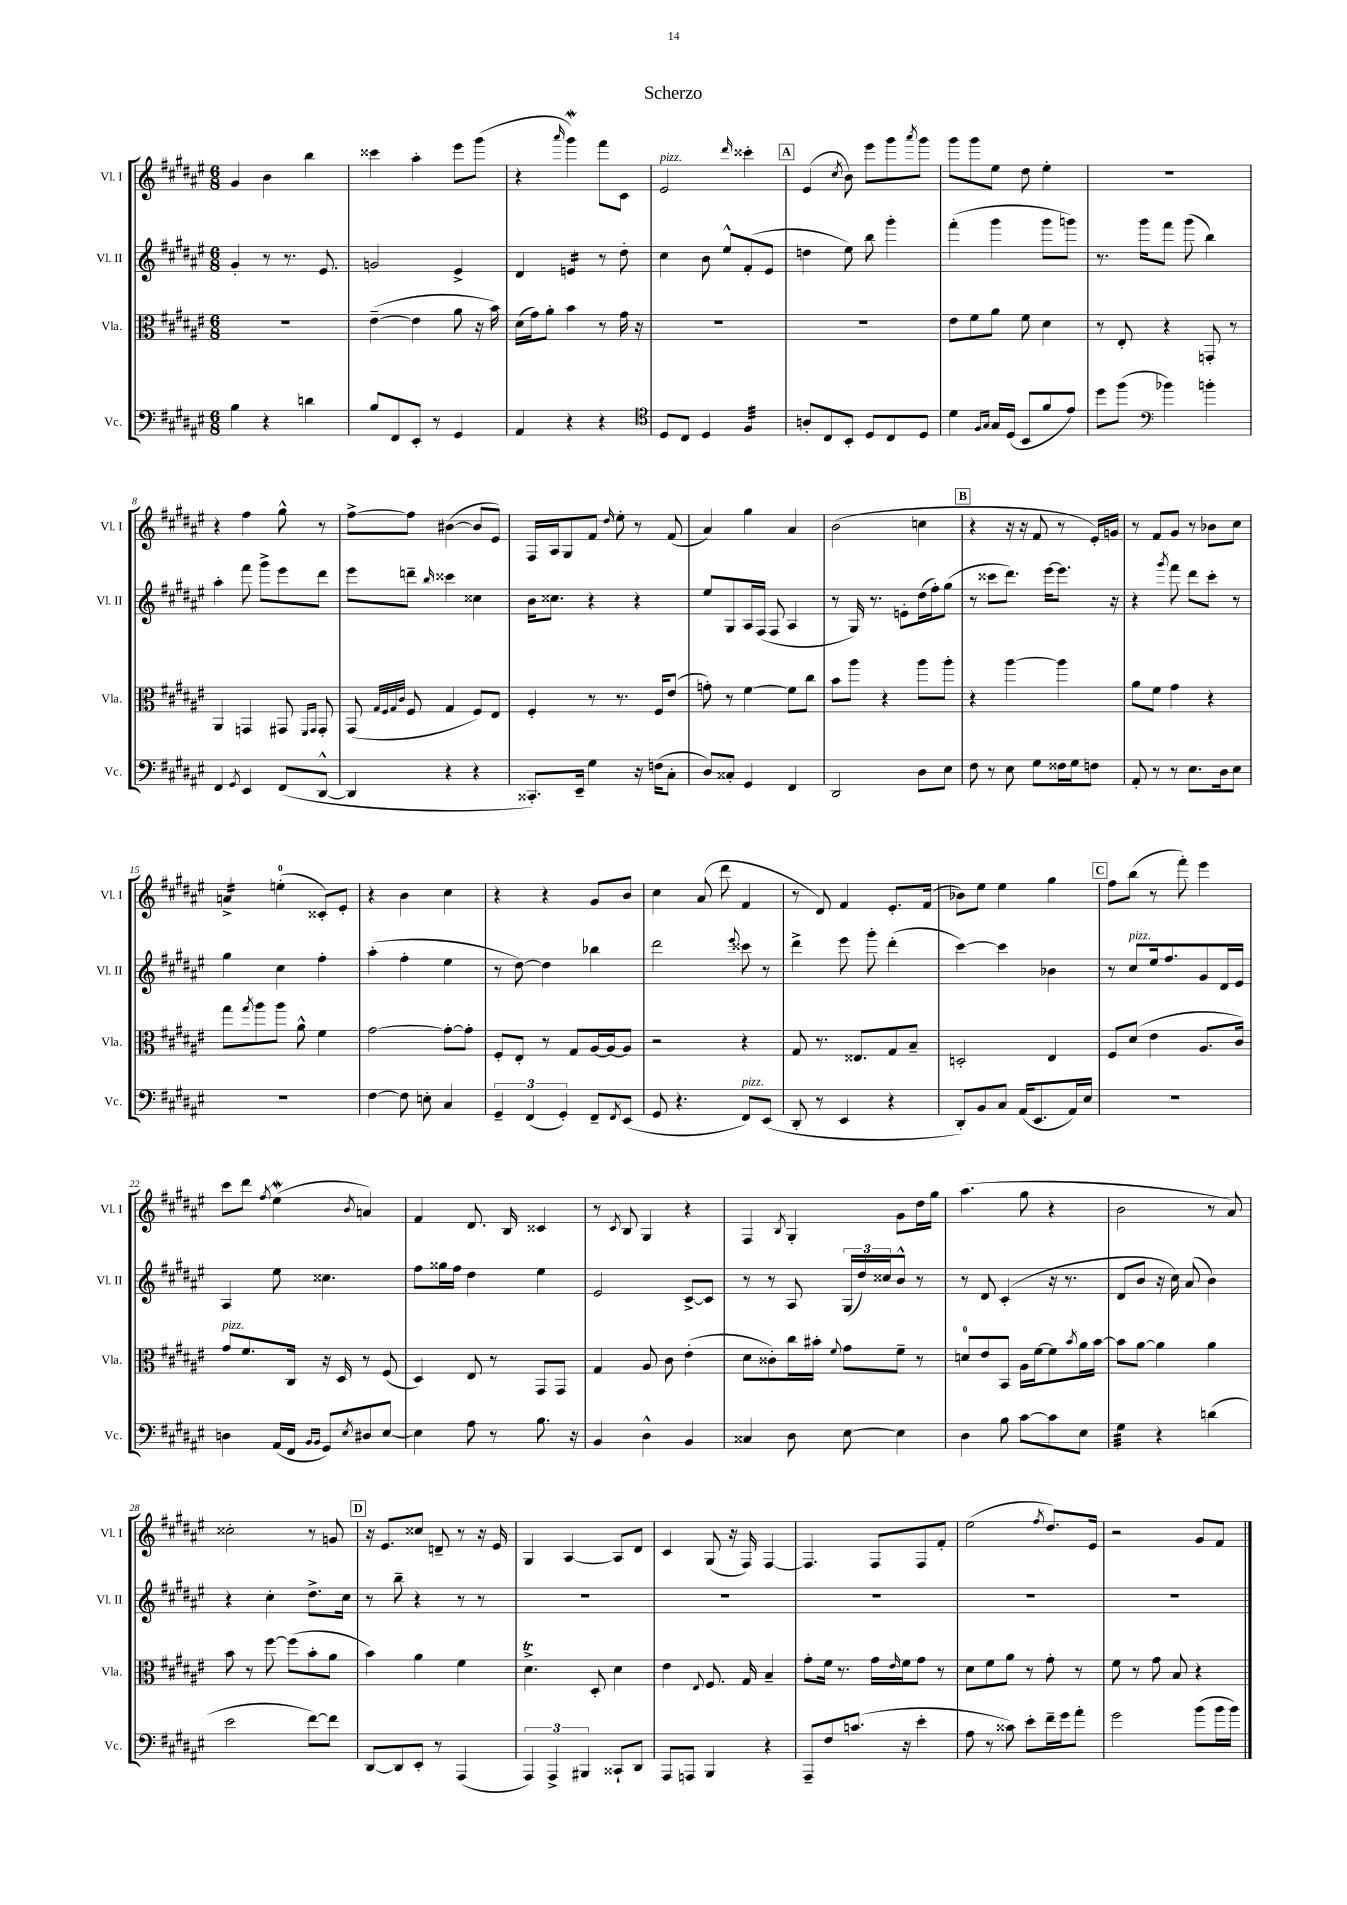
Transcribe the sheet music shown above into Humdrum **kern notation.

**kern	**kern	**kern	**kern
*staff4	*staff3	*staff2	*staff1
*clefF4	*clefC3	*clefG2	*clefG2
*k[f#c#g#d#a#e#]	*k[f#c#g#d#a#e#]	*k[f#c#g#d#a#e#]	*k[f#c#g#d#a#e#]
*M6/8	*M6/8	*M6/8	*M6/8
4B	2.r	4g#'	4g#
4r	.	8r	4b
.	.	8.r	.
4d	.	.	4bb
.	.	8.e#	.
=	=	=	=
8B	([4e#~	2g	4ccc##
8FF#	.	.	.
8EE#'	4e#]	.	4aa#'
8r	.	.	.
4GG#	8a#	4e#^	8eee#
.	16r	.	(8ggg#
.	16b)	.	.
=	=	=	=
4AA#	(16d#	4d#	4r
.	16g#)	.	.
.	8a#'	.	.
.	.	.	16qqaaa#
4r	4b	4e	4ggg#)
4r	8r	8r	8fff#
.	16g#	8dd#'	8c#
.	16r	.	.
=	=	=	=
*clefC4	*	*	*
8D#	2.r	4cc#	2e#
8C#	.	.	.
4D#	.	8b	.
.	.	8ee#^^	.
.	.	.	16qqddd#
4F#	.	(8f#'	4ccc##'
.	.	8e#	.
=	=	=	=
8A'	2.r	4dd	(4e#
8C#	.	.	.
.	.	.	8qcc#
8BB'	.	8ee#)	8b)
8D#	.	8bb	8eee#
8C#	.	4ggg#'	8ggg#
.	.	.	8qaaa#
8D#	.	.	8ggg#
=	=	=	=
4d#	8e#	(4fff#'	8ggg#
.	8f#	.	8ggg#
16qqF#	.	.	.
16qqG#	.	.	.
16G#	8a#	4ggg#	8ee#
(16D#	.	.	.
8BB	8f#	.	8dd#
8f#	4d#	8ggg#	4ee#'
8e#)	.	8ggg)	.
=	=	=	=
8dd#	8r	8.r	2.r
(8ff#	8E#'	.	.
.	.	16ggg#	.
*clefF4	*	*	*
4b-)	4r	8fff#	.
.	.	(8ggg#	.
4b'	8GG'	4bb)	.
.	8r	.	.
=	=	=	=
4FF#	4AA#	4aa#'	4r
8qGG#	.	.	.
4EE#	4GG	8fff#	4ff#
.	.	8ggg#^	.
(8FF#	8GG#	8eee#	8gg#^^
.	16qqFF#	.	.
.	16qqGG#	.	.
[8DD#^^	8GG#'	8ddd#	8r
=	=	=	=
4DD#]	(8GG#	8eee#	[8ff#^
.	32qqG#	.	.
.	32qqF#	.	.
.	32qqG#	.	.
.	32qqc#	.	.
.	8F#	8ddd~	8ff#]
.	.	16qqbb	.
4r	4G#	4ccc##	([4b#
4r	8F#)	4cc##	8b#]
.	8E#	.	8e#)
=	=	=	=
8.CC##')	4F#'	16b	16F#
.	.	8.cc##	16A#
.	.	.	8G#
16EE#~	.	.	.
4G#	8r	4r	8f#
.	.	.	16qqdd#
.	8.r	.	8ee#'
16r	.	4r	8r
(16F	16F#	.	.
8C#'	(8e#	.	(8f#
=	=	=	=
8D#)	8g')	8ee#	4a#)
8C##'	8r	8G#	.
4GG#	[4f#	16A#	4gg#
.	.	(16F#	.
.	.	8F#	.
4FF#	8f#]	4A#	4a#
.	8cc#	.	.
=	=	=	=
2DD#	8b	8r	(2b
.	8aa#	16G#)	.
.	.	8.r	.
.	4r	.	.
.	.	8e'	.
8D#	8aa#	(16dd#	4cc
.	.	16ff#')	.
8E#	8aa#'	(8gg#	.
=	=	=	=
8F#	4r	8r	4r
8r	.	8ccc##	.
8E#	[4aa#	8.ddd#)	16r
.	.	.	16r
8G#	.	.	8f#
.	.	[16eee#	.
16F##	4aa#]	8.eee#]	8r
16G#	.	.	.
8F	.	.	16e#')
.	.	16r	16g
=	=	=	=
8AA#'	8a#	4r	8r
8r	8f#	.	8f#
.	.	8qggg#	.
8r	4g#	8fff#	8g#
8.E#	.	8ddd#	8r
.	4r	8ccc#'	8b-
16D#	.	.	.
8E#	.	8r	8cc#
=	=	=	=
2.r	8gg#	4gg#	4a^
.	8qgg#	.	.
.	8aa#	.	.
.	8aa#	4cc#	(4ee'
.	8a#^^	.	.
.	4f#	4ff#'	8c##')
.	.	.	8e#'
=	=	=	=
[4F#	[2g#	(4aa#'	4r
8F#]	.	4ff#'	4b
8E'	.	.	.
4C#	8g#'_	4ee#	4cc#
.	8g#']	.	.
=	=	=	=
6GG#~	8F#'	8r	4r
.	8E#'	[8dd#)	.
(6FF#	.	.	.
.	8r	4dd#]	4r
6GG#')	.	.	.
.	8G#	.	.
8FF#~	[16A#	4bb-	8g#
.	16A#_	.	.
8qFF#	.	.	.
(8EE#	8A#]	.	8b
=	=	=	=
8GG#	2r	2ddd#	4cc#
4.r	.	.	.
.	.	.	(8a#
.	.	.	8ddd#
.	.	8qqeee#	.
8FF#)	4r	8ccc##	4f#
(8EE#	.	8r	.
=	=	=	=
8DD#'	8G#	4ddd#^	8r
8r	8.r	.	8d#)
4EE#	.	8eee#	4f#
.	8.E##	.	.
.	.	8ggg#'	.
4r	8G#	(4ddd#'	8.e#'
.	8B~	.	.
.	.	.	(16f#
=	=	=	=
8DD#')	2D'	[4ccc#)	8b-)
8BB	.	.	8ee#
8C#	.	4ccc#]	4ee#
(16AA#	.	.	.
8.EE#	.	.	.
.	4E#	4b-	4gg#
16AA#)	.	.	.
16E#	.	.	.
=	=	=	=
2.r	8F#	8r	8ff#
.	(8d#	8cc#	(8bb
.	4e#	16ee#	8r
.	.	8.ff#	.
.	.	.	8fff#')
.	8.A#	8g#	4eee#
.	.	16d#	.
.	16c#)	16e#	.
=	=	=	=
4D	8g#	4A#	8ccc#
.	8.f#	.	8ddd#
.	.	.	8qff#
(16AA#	.	8ee#	(4ee#
16FF#	16C#	.	.
16qqBB	.	.	.
16qqBB	.	.	.
8GG#)	16r	4.cc##	.
.	16D#	.	.
8qE#	.	.	8qb
8D#	8r	.	4a)
[8E#	(8F#	.	.
=	=	=	=
4E#]	4D#)	8ff#	4f#
.	.	16gg##	.
.	.	16ff#	.
8A#	8E#	4dd#	8.d#
8r	8r	.	.
.	.	.	16B
8.B	8GG#	4ee#	4c##
.	8GG#	.	.
16r	.	.	.
=	=	=	=
4BB	4G#	2e#	8r
.	.	.	8qc#
.	.	.	8B
4D#^^	8A#	.	4G#
.	8c#	.	.
4BB	(4e#'	[8c#^	4r
.	.	8c#]	.
=	=	=	=
4C##	8d#	8r	4F#
.	8c##')	8r	.
.	.	.	8qB
8D#	16cc#	8A#	4G#'
.	16b#'	.	.
.	8qqf#	.	.
[8E#	8g#	(24G#	.
.	.	24dd#)	.
.	.	24cc##	.
4E#]	8f#~	8b^^	8g#
.	8r	8r	16dd#
.	.	.	16gg#
=	=	=	=
4D#	8d	8r	(4.aa#
.	8e#	8d#	.
8B	8BB	(4c#'	.
[8c#	16A#	.	8gg#
.	[16f#	.	.
8c#]	8f#]	16r	4r
.	.	8.r	.
.	8qb	.	.
8E#	16a#	.	.
.	[16b	.	.
=	=	=	=
4G#	8b]	8d#	2b
.	[8a#	8b	.
4r	4a#]	16r	.
.	.	16cc#)	.
.	.	(8a#	.
(4d	4a#	4b)	8r
.	.	.	8a#)
=	=	=	=
2e#	8b	4r	2cc##'
.	8r	.	.
.	[8ff#	4cc#'	.
.	(8ff#]	.	.
[8f#)	8b'	8.dd#^	8r
8f#]	8a#	.	8g
.	.	16cc#	.
=	=	=	=
[8DD#	4b)	8r	16r
.	.	.	8.e#
8DD#]	.	8bb~	.
8EE#'	4a#	4r	8cc##
8r	.	.	8d~
(4AAA#	4f#	8r	8r
.	.	8r	16r
.	.	.	16e#
=	=	=	=
6AAA#)	4.d#^	2.r	4G#
6AAA#^	.	.	.
.	.	.	[4A#
6BBB#	.	.	.
.	8D#'	.	.
8CC##`	4d#	.	8A#]
8DD#	.	.	8d#
=	=	=	=
8AAA#	4e#	2.r	4c#
8AAA	.	.	.
.	8qqE#	.	.
4BBB	8.F#	.	(8G#
.	.	.	16r
.	16G#	.	16F#)
4r	4B~	.	[4F#
=	=	=	=
8AAA#~	8g#'	2.r	4.F#]
8F#	16f#	.	.
.	8.r	.	.
(8.c	.	.	.
.	16g#	.	8F#
.	16qqe#	.	.
16r	16f#	.	.
4e#'	8g#	.	8F#
.	8r	.	8f#'
=	=	=	=
8A#	8d#	2.r	(2ee#
8r	8f#	.	.
8c##)	8a#	.	.
8e#'	8r	.	.
.	.	.	8qff#
16f#~	8g#'	.	8.dd#)
16g#	.	.	.
8a#'	8r	.	.
.	.	.	16e#
=	=	=	=
2g#	8f#	2.r	2r
.	8r	.	.
.	8g#	.	.
.	8B	.	.
(8b	4r	.	8g#
16b	.	.	8f#
16b)	.	.	.
==	==	==	==
*-	*-	*-	*-
